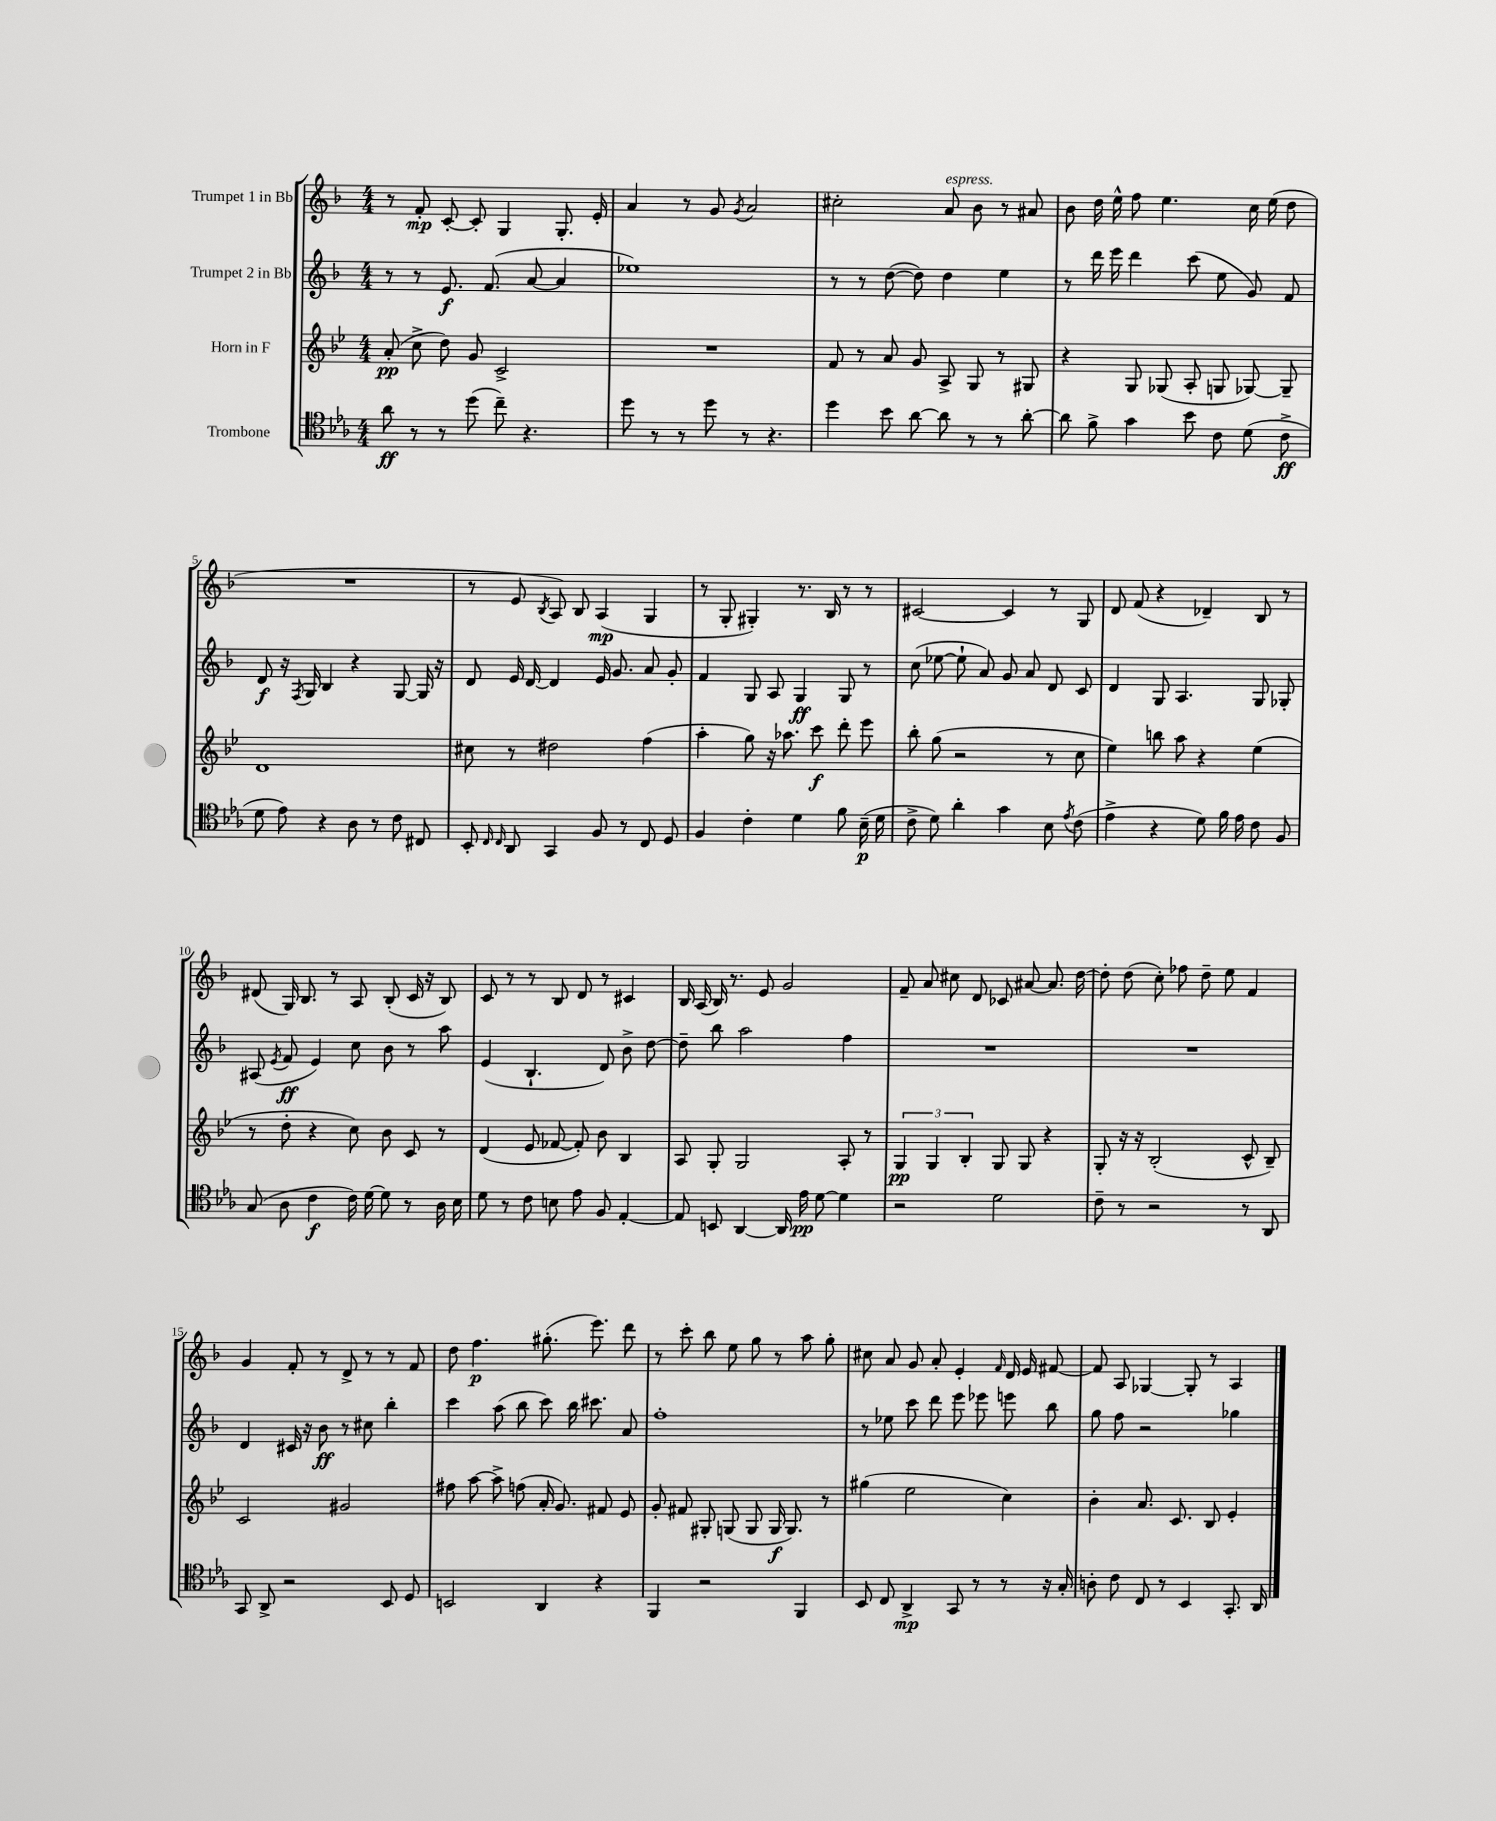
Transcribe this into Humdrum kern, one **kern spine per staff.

**kern	**kern	**kern	**kern
*staff4	*staff3	*staff2	*staff1
*clefC4	*clefG2	*clefG2	*clefG2
*k[b-e-a-]	*k[b-e-]	*k[b-]	*k[b-]
*M4/4	*M4/4	*M4/4	*M4/4
8a-	(8a'	8r	8r
8r	8cc^	8r	8f'
8r	8dd)	8.e	[8c'
(8dd	8g	.	8c']
.	.	(8.f	.
8cc~)	2c^	.	4G
4.r	.	[8a	.
.	.	4a]	8.G'
.	.	.	16e'
=	=	=	=
8dd	1r	1ee-)	4a
8r	.	.	.
8r	.	.	8r
8dd	.	.	8g
.	.	.	8qg
8r	.	.	2a
4.r	.	.	.
=	=	=	=
4dd	8f	8r	2cc#'
.	8r	8r	.
8b-	8a	([8dd	.
[8a-	8g	8dd])	.
8a-]	8A^	4dd	8a
8r	8G	.	8b-
8r	8r	4ee	8r
[8a-'	8G#	.	8a#
=	=	=	=
8a-]	4r	8r	8b-
8f^	.	16ddd	16dd
.	.	16eee	16ee^^
4g	8G	4ddd	8ff
.	(8G-	.	4.ee
8b-	8A'	(8ccc	.
8c	8G	8ee	.
(8d	[8G-)	8g)	16cc
.	.	.	(16ee
8c^	8G-~]	8f	8dd
=	=	=	=
8d	1d	8d	1r
8e-)	.	16r	.
.	.	8qF	.
.	.	16G	.
4r	.	4B-	.
8A-	.	4r	.
8r	.	.	.
8c	.	[8G	.
8C#	.	16G]	.
.	.	16r	.
=	=	=	=
8BB-'	8cc#	8d	8r
16qqC	.	.	.
16qqC	.	.	.
8AA-	8r	16e	8e
.	.	[16d	.
.	.	.	8qB-
4GG	2dd#	4d]	8A)
.	.	.	8B-
8F	.	16e	(4A
.	.	8.g	.
8r	.	.	.
8C	(4ff	8a	4G
8D	.	8g'	.
=	=	=	=
4F	4aa'	4f	8r
.	.	.	8G'
4c'	8gg)	8G	4G#')
.	16r	8A	.
.	8.aa-	.	.
4d	.	4G	8.r
.	8ccc	.	.
.	.	.	16B-
8f	8ddd'	8G	8r
(16B-~	8eee-	8r	8r
16d	.	.	.
=	=	=	=
8c^	8bb-'	(8cc	[2c#
8d)	(8gg	[8ee-	.
4a-'	2r	8ee-`]	.
.	.	8a)	.
4g	.	8g	4c#]
.	.	8a	.
8B-	8r	8d	8r
8qe-	.	.	.
(8c	8cc	8c	8G
=	=	=	=
4e-^	4ee-)	4d	8d
.	.	.	(8f
4r	8bb	8G	4r
.	8aa	4.A	.
8d)	4r	.	4d-~)
16f	.	.	.
16e-	.	.	.
8c	(4ee-	8G	8B-
8F	.	8G-'	8r
=	=	=	=
(8G	8r	(8A#	(8d#
.	.	8qe	.
8A-	8dd'	8f	16G)
.	.	.	8.B-
4c	4r	4e)	.
.	.	.	8r
16c)	8cc)	8cc	8A
[16d	.	.	.
8d]	8b-	8b-	(8B-'
8r	8c	8r	16c
.	.	.	16r
16A-	8r	8aa	8B-)
16B-	.	.	.
=	=	=	=
8d	(4d	(4e	8c
8r	.	.	8r
8c	8e-	4.B-`	8r
8B	[8f-	.	8B-
8e-	8f-'])	.	8d
8F	8b-	8d)	8r
[4E-'	4B-	8b-^	4c#
.	.	[8dd	.
=	=	=	=
8E-]	8A	8dd~]	16B-
.	.	.	(16A
8BB	8G'	8bb-	16B-)
.	.	.	8.r
[4AA-	2G	2aa	.
.	.	.	8e
16AA-]	.	.	2g
16e-	.	.	.
[8d	.	.	.
4d]	8A'	4ff	.
.	8r	.	.
=	=	=	=
2r	6G	1r	8f~
.	.	.	8a
.	6G	.	.
.	.	.	8cc#
.	6B-'	.	.
.	.	.	8d
2d	8G	.	8c-
.	8G	.	[8a#
.	4r	.	8.a#]
.	.	.	[16dd
=	=	=	=
8c~	8G'	1r	8dd']
8r	16r	.	(8dd
.	16r	.	.
2r	(2B-'	.	8cc')
.	.	.	8ff-
.	.	.	8dd~
.	.	.	8ee
8r	8c^^	.	4f
8AA-	8B-~)	.	.
=	=	=	=
8GG	2c	4d	4g
8AA-^	.	.	.
2r	.	16c#	8f'
.	.	16r	.
.	.	8b-	8r
.	2g#	8r	8d^
.	.	8cc#	8r
8BB-	.	4bb-'	8r
8D	.	.	8f
=	=	=	=
2BB	8ff#	4ccc	8dd
.	[8aa	.	4.ff
.	8aa^]	(8aa	.
.	(8ff	8bb-	.
4AA-	16a'	8ccc)	(8.gg#'
.	8.g)	.	.
.	.	16bb-	.
.	.	8.ccc#	8.eee)
4r	8f#	.	.
.	8e-	8a	8ddd
=	=	=	=
4FF	8g'	1ff'	8r
.	8f#	.	8ccc'
2r	8G#'	.	8bb-
.	(8G	.	8ee
.	8G	.	8gg
.	16G	.	8r
.	8.G)	.	.
4FF	.	.	8aa
.	8r	.	8gg'
=	=	=	=
8BB-	(4gg#	8r	8cc#
8C	.	8ee-	8a
4AA-^	2ee-	8ccc	8g
.	.	8ddd	8a'
8GG	.	8eee	4e'
8r	.	8eee-	.
.	.	.	16qqf
8r	4cc)	8eee	16d
.	.	.	16e
16r	.	8bb-	[8f#
16G'	.	.	.
=	=	=	=
8A'	4b-'	8gg	8f#]
8c	.	8ff	8A
8C	8.a	2r	[4G-
8r	.	.	.
.	8.c	.	.
4BB-	.	.	8G-']
.	8B-	.	8r
8.GG'	4e-'	4gg-	4A
16AA-	.	.	.
==	==	==	==
*-	*-	*-	*-
